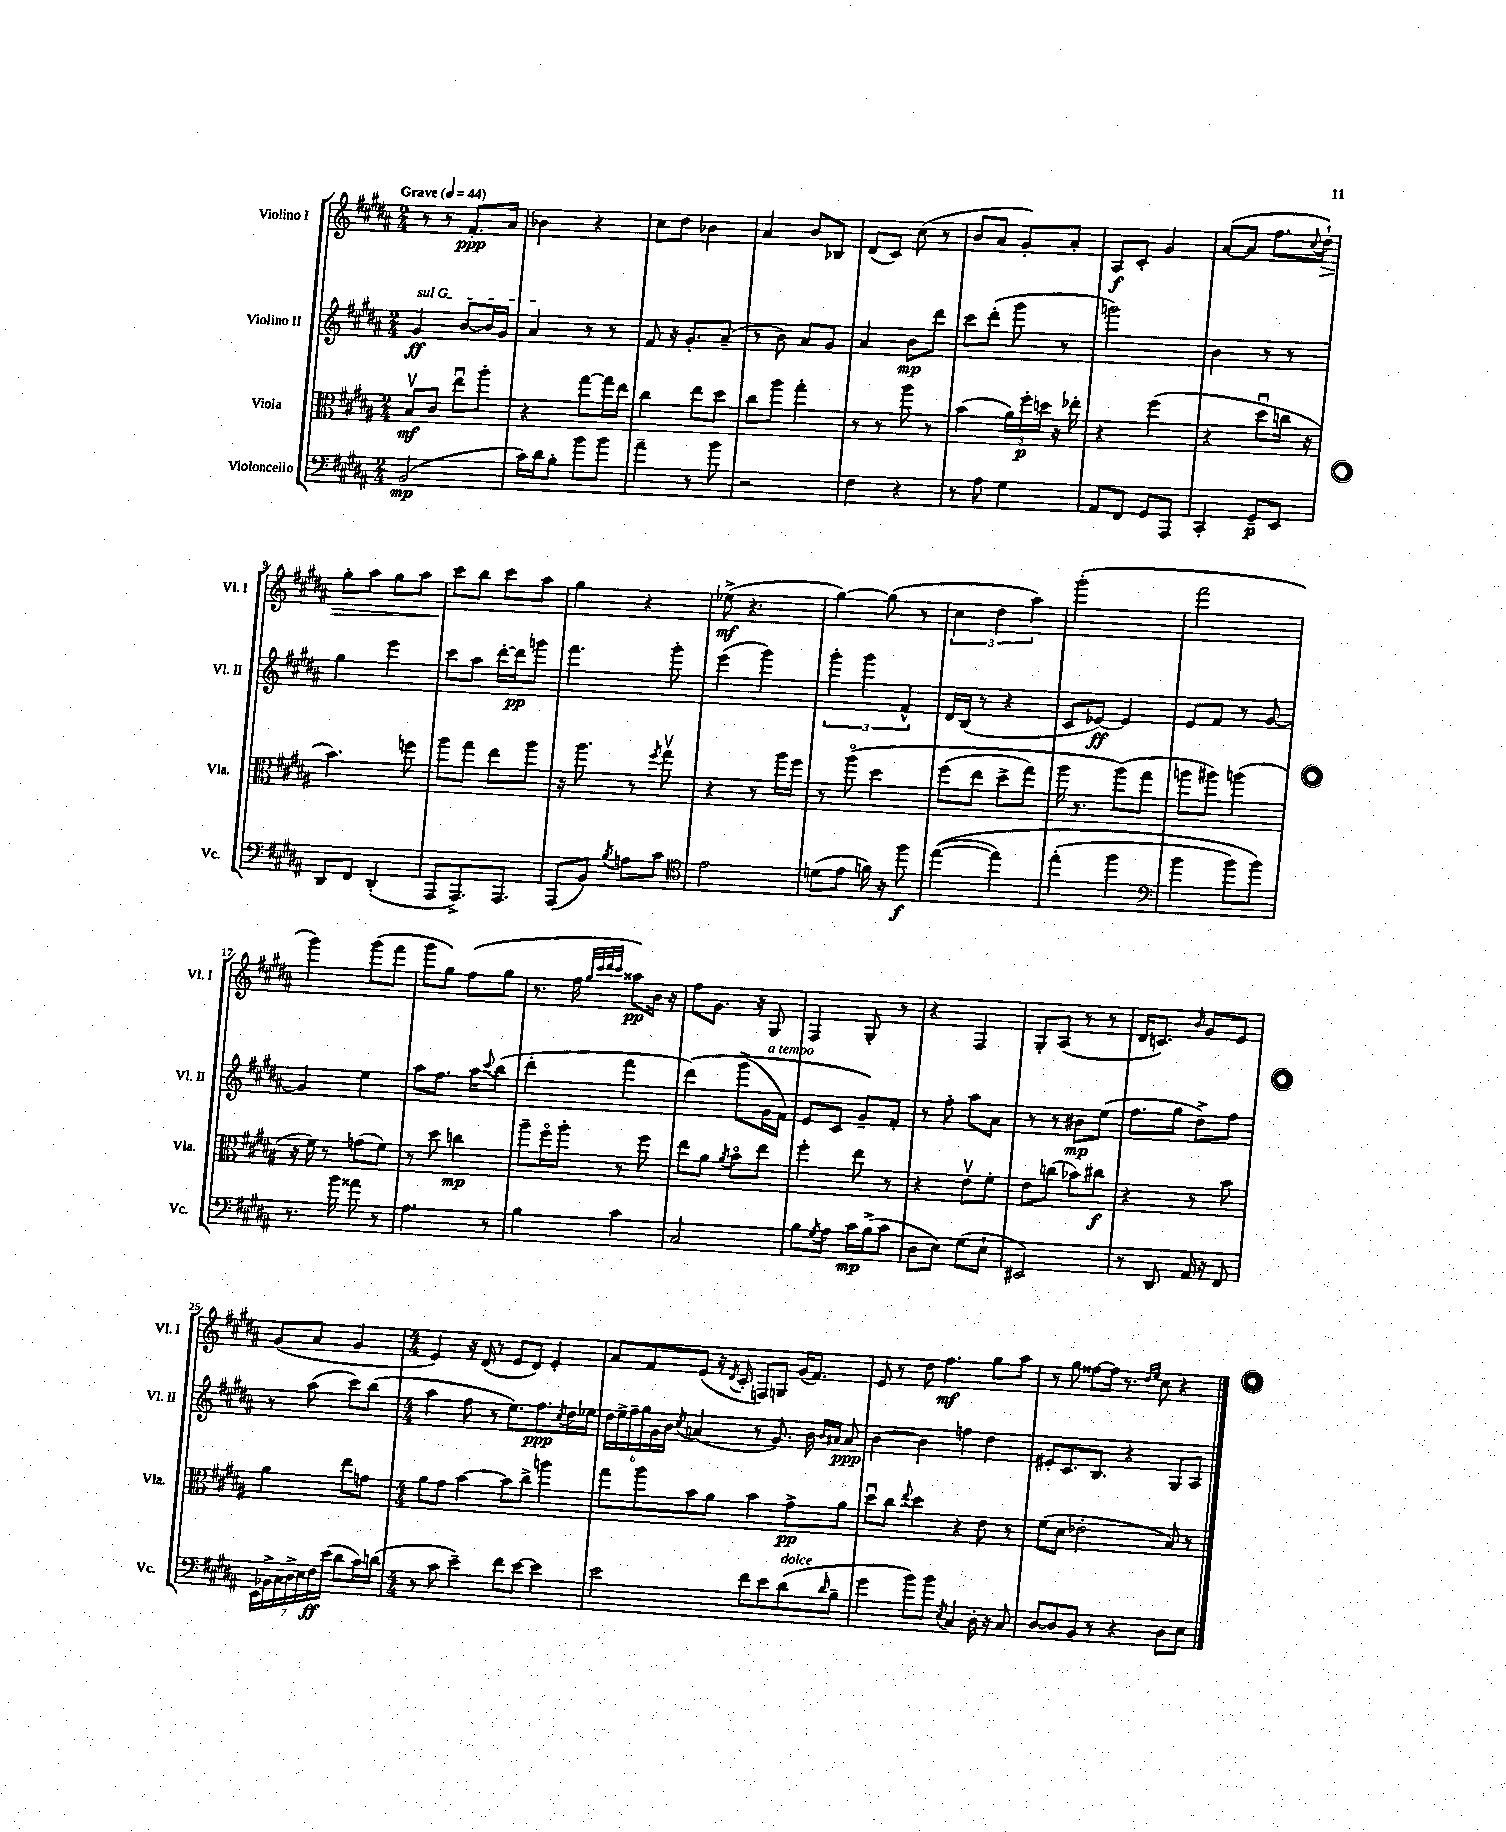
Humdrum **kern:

**kern	**kern	**kern	**kern
*staff4	*staff3	*staff2	*staff1
*clefF4	*clefC3	*clefG2	*clefG2
*k[f#c#g#d#a#]	*k[f#c#g#d#a#]	*k[f#c#g#d#a#]	*k[f#c#g#d#a#]
*M2/4	*M2/4	*M2/4	*M2/4
*MM44	*MM44	*MM44	*MM44
(2BB	8Bv	4g#	8r
.	8c#	.	8r
.	8eeu	[8b	8.f#'
.	8aa#'	16b]	.
.	.	16g#	16a#
=	=	=	=
16c#)	4r	4a#	4b-
16d#	.	.	.
8B'	.	.	.
8b	[8gg#	8r	4r
8b	16gg#]	8r	.
.	16ee	.	.
=	=	=	=
4a#~	4cc#	8f#	8cc#
.	.	16r	8dd#
.	.	8.g#'	.
8r	8ee	.	4b-
8b	8dd#	(8a#~	.
=	=	=	=
2r	8cc#	8r	4a#
.	8aa#	8b)	.
.	4gg#'	8a#	8b
.	.	8g#	8B-
=	=	=	=
4F#	8r	4a#	(8d#
.	8r	.	8c#)
4r	8aa#	8b	(8cc#
.	8r	8ddd#	8r
=	=	=	=
8r	(4b	8ccc#	8b
8A#	.	(8ddd#'	8a#
4G#	24a#)	8ggg#	8g#')
.	24ff#'	.	.
.	24dd	.	.
.	16r	8r	8a#'
.	16ee-'	.	.
=	=	=	=
8AA#	4r	2ggg)	8A#
8FF#	.	.	8c#'
8GG#	(4ff#	.	4g#
8AAA#	.	.	.
=	=	=	=
4CC#'	4r	4b	([8a#
.	.	.	8a#]
8GG#~	8dd#u	8r	8.ff#
8EE	16cc	8r	.
.	.	.	8qqcc#
.	16r	.	16dd#`)
=	=	=	=
8DD#	4.b)	4gg#	8gg#'
8FF#	.	.	8aa#
(4DD#'	.	4eee	8gg#
.	8ff	.	8aa#
=	=	=	=
8AAA#	8aa#	8ccc#	8ccc#
8.AAA#^)	8gg#	8aa#	8bb
.	8ee	[16ddd#'	8ccc#
8.AAA#	.	16ddd#]	.
.	8aa#	8ggg	8aa#
=	=	=	=
(8AAA#	16r	4.fff#	4gg#
.	8.aa#	.	.
8BB)	.	.	.
8qB	.	.	.
8A	8r	.	4r
.	8qff#	.	.
8c#	8gg#v	8ggg#'	.
=	=	=	=
*clefC4	*	*	*
2e	4r	(4eee	(8ee-^
.	.	.	4.r
.	8r	4ggg#)	.
.	16aa#	.	.
.	16ff#	.	.
=	=	=	=
(8d	8r	6ggg#'	[4gg#)
8e	&(8aa#o	.	.
.	.	6ggg#	.
16f)	4dd#	.	(8gg#]
16r	.	.	.
.	.	6f#^^	.
8ff#	.	.	8r
=	=	=	=
&(([4ee	(8ff#	16d#	6cc#
.	.	(16B	.
.	8ee	8r	.
.	.	.	6dd#
4ee])	8dd#^	4r	.
.	.	.	6aa#)
.	8gg#)	.	.
=	=	=	=
(4ee'	16aa#	8c#	(2ggg#'
.	8.r	.	.
.	.	[8e-)	.
4ff#	(8aa#&)	4e-]	.
.	8gg#	.	.
=	=	=	=
*clefF4	*	*	*
4b	8aa	8e	2fff#
.	8aa#)	8f#	.
8b)	(4aa	8r	.
8b&)	.	[8g#	.
=	=	=	=
8.r	16r	4g#]	4ggg#)
.	16f#)	.	.
.	8r	.	.
16b	.	.	.
8a##	(8g	4ee	(8ggg#
8r	8f#)	.	8fff#
=	=	=	=
4.A#	8r	8aa#	8ggg#
.	8dd#	8.ff#	8gg#)
.	4cc	.	(8ff#
.	.	16aa#	.
.	.	8qqccc#	.
8r	.	(8bb	8gg#
=	=	=	=
4B	8aa#~	4ddd#'	8.r
.	16ff#o	.	.
.	16aa#'	.	16ff#
.	.	.	32qqgg#
.	.	.	32qqccc#
.	.	.	32qqddd#
.	.	.	32qqccc#
4c#	8r	4fff#	8aa##)
.	8ff#	.	16b
.	.	.	16r
=	=	=	=
2C#	8ee	&(4ddd#)	8ff#
.	8a#	.	8.g#
.	8qa#	.	.
.	8bo	(8ggg#^	.
.	.	.	16r
.	8ee	16g#	8G#
.	.	16f#)	.
=	=	=	=
8B	4ff#'	8e	4F#
8qG#	.	.	.
8A#	.	8c#	.
16c#	8ee	8g#~&)	8G#'
(16B^	.	.	.
8c#	8r	8f#'	8r
=	=	=	=
8D#	4r	8r	4r
8E)	.	8ff#'	.
(8G#	8ev	8aa#	4F#
8E`	8f#'	8a#	.
=	=	=	=
2EE#)	8e	8r	8G#'
.	(8cc	8r	(8A#
.	8b-)	8b#	8r
.	8cc#	(8ee	8r
=	=	=	=
8r	4r	8.ff#	16d#
.	.	.	8.c)
8DD#	.	.	.
.	.	16gg#	.
.	.	.	16qqb
16AA#	8r	8dd#^)	8g#
16r	.	.	.
8FF#	8b	8ff#	8e
=	=	=	=
28EE	4a#	8r	(8g#
28BB-^	.	.	.
28C#	.	.	.
28D#^	.	.	.
.	.	(8aa#	8a#
28E	.	.	.
28F#	.	.	.
(28e	.	.	.
8d#	8ee	8ccc#)	4g#
16c#)	8g	(8bb	.
(16d	.	.	.
=	=	=	=
*M4/4	*M4/4	*M4/4	*M4/4
8r	8a#	4aa#	4e)
8c#	8g#	.	.
4e~)	[4b	8ff#	16r
.	.	.	(16d#
.	.	8r	8r
8f#	8b]	8.ee)	8e
[8e	8cc#^	.	8d#)
.	.	8.ff#	.
4e]	4aa	.	4e'
.	.	8qcc#	.
.	.	16dd#	.
.	.	16ee-	.
=	=	=	=
2e	8gg#	24dd#	8a#
.	.	24ee^	.
.	.	24ff#~	.
.	8aa#	24gg#	8f#
.	.	24g#	.
.	.	24b	.
.	.	8qcc#	.
.	8b	(4a	(8e
.	8a#	.	16r
.	.	.	8qd#
.	.	.	16c#'
8f#	4b	8r	8F)
8e	.	8.g#)	8G
(8d#	8g#^	.	(16g#
.	.	16b	8.f#)
.	.	16qqb	.
16qqd#	.	16qqa#	.
8B~	8a#	8a#	.
=	=	=	=
4g#	8dd#u	[4b	8e
.	8cc#	.	8r
.	8qqee	.	.
8b)	4dd#	4b]	8dd#
8b	.	.	4.ff#
8qE	.	.	.
4C#	4r	4ff	.
16D#'	8e	4dd#	8gg#
16r	.	.	.
8C#	8r	.	8aa#
=	=	=	=
[8D#	(8f#	8e#'	8r
8D#]	8d#	8.c#	8gg#
8BB	2e-'	.	[8ff##
.	.	8.B	.
8r	.	.	16ff##]
.	.	.	8.r
4r	.	4r	.
.	.	.	16qqdd#
.	.	.	16qqee
.	.	.	8cc#
8D#	8B)	8G#	4r
8E	8r	8A#	.
==	==	==	==
*-	*-	*-	*-
